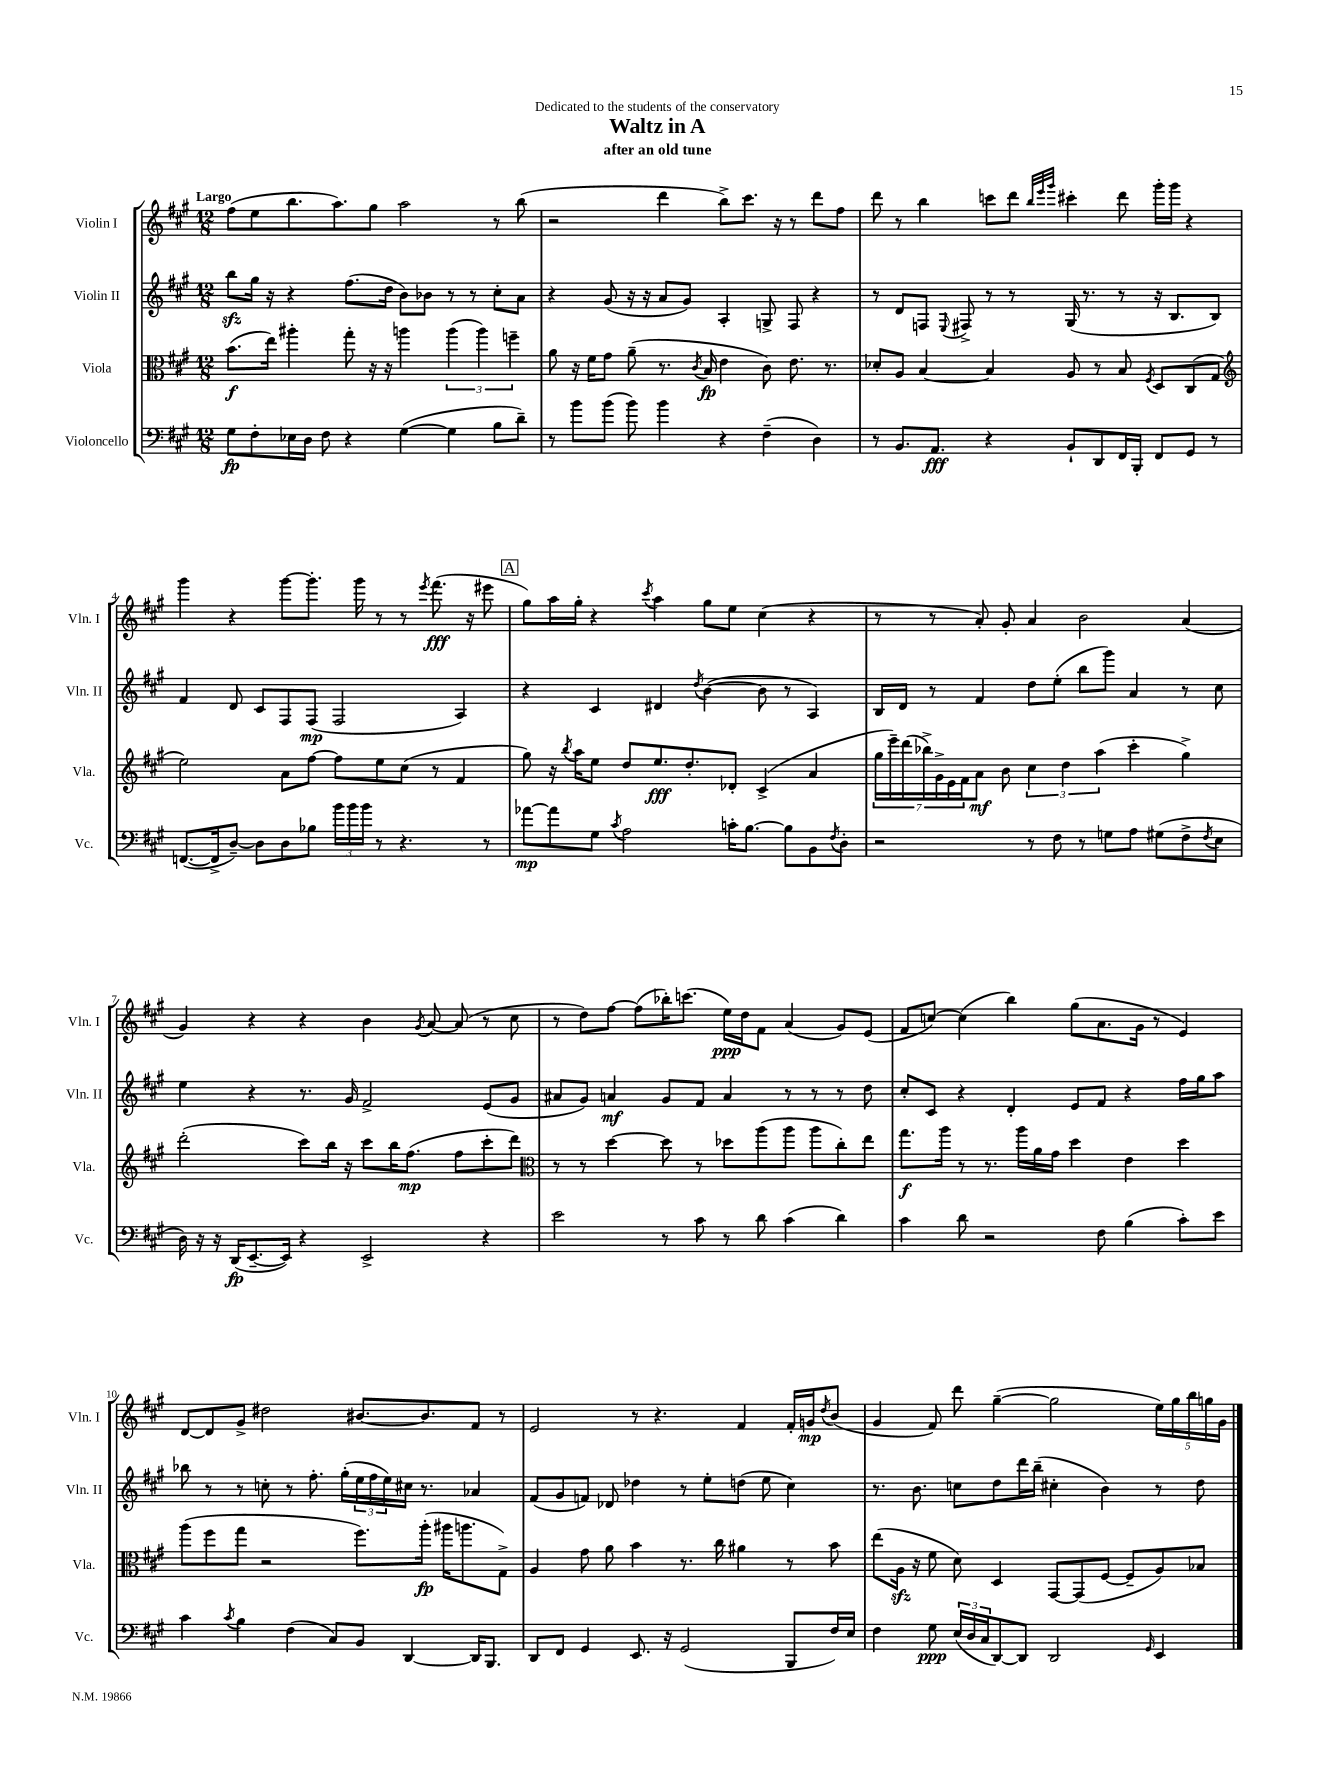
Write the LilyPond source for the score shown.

\header { title = "Waltz in A" subtitle = "after an old tune" dedication = "Dedicated to the students of the conservatory" }
<<
\new StaffGroup <<
\new Staff = "s0" \with { instrumentName = "Violin I" shortInstrumentName = "Vln. I" } {
    \clef treble \key a \major \numericTimeSignature \time 12/8 \tempo "Largo"
    fis''8( e''8 b''8. a''8.) gis''8 a''2 r8 b''8( |
    r2 d'''4 b''8->) cis'''8. r16 r8 d'''8 fis''8 |
    d'''8 r8 b''4 c'''8 d'''8 \grace { b''32 e'''32 gis'''32 } cis'''4-. d'''8 gis'''16-. gis'''16 r4 |
    gis'''4 r4 gis'''8~ gis'''8.-. gis'''16 r8 r8 \acciaccatura { e'''8 } fis'''8.\fff( r16 eis'''8 |
    \mark \markup { \box "A" } gis''8) a''16 gis''16-. r4 \acciaccatura { cis'''8 } a''4 gis''8 e''8 cis''4( r4 |
    r8 r8 a'8-.) gis'8-. a'4 b'2 a'4( |
    gis'4) r4 r4 b'4 \acciaccatura { gis'8 } a'8~ a'8( r8 cis''8 |
    r8 d''8) fis''8~ fis''8( bes''16-.) c'''8.( e''16\ppp) d''16 fis'8 a'4( gis'8) e'8( |
    fis'8 c''8~) c''4( b''4) gis''8( a'8. gis'16 r8 e'4) |
    d'8~ d'8 gis'8-> dis''2 bis'8.~ bis'8. fis'8 r8 |
    e'2 r8 r4. fis'4 fis'16-. g'16\mp \acciaccatura { d''8 } b'8( |
    gis'4 fis'8) d'''8 gis''4~--( gis''2 \tuplet 5/4 { e''16) gis''16 b''16 g''16 gis'16 } \bar "|." |
}
\new Staff = "s1" \with { instrumentName = "Violin II" shortInstrumentName = "Vln. II" } {
    \clef treble \key a \major \numericTimeSignature \time 12/8
    b''8\sfz gis''16 r16 r4 fis''8.( d''16 b'8) bes'8 r8 r8 cis''8-. a'8 |
    r4 gis'8( r16 r16 a'8 gis'8) a4-. g8-> fis8 r4 |
    r8 d'8 f8 \appoggiatura { e8 } fis8-> r8 r8 gis16( r8. r8 r16 b8. b8) |
    fis'4 d'8 cis'8 fis8 fis8\mp( fis2 a4) |
    \mark \markup { \box "A" } r4 cis'4 dis'4 \acciaccatura { d''8 } b'4~( b'8 r8 a4) |
    b16 d'16 r8 fis'4 d''8 e''8-.( b''8 gis'''8) a'4 r8 cis''8 |
    e''4 r4 r8. gis'16 fis'2-> e'8( gis'8 |
    ais'8 gis'8) a'4\mf gis'8 fis'8 a'4 r8 r8 r8 d''8 |
    cis''8-. cis'8 r4 d'4-. e'8 fis'8 r4 fis''16 gis''16 a''8 |
    bes''8 r8 r8 c''8-. r8 fis''8.-. gis''16-.( \tuplet 3/2 { e''16 fis''16 e''16) } cis''16 r8. aes'4 |
    fis'8( gis'8 f'8) des'8 des''4 r8 e''8-. d''8( e''8 cis''4) |
    r8. b'8. c''8 d''8 d'''16 b''16--( cis''4-. b'4) r8 d''8 \bar "|." |
}
\new Staff = "s2" \with { instrumentName = "Viola" shortInstrumentName = "Vla." } {
    \clef alto \key a \major \numericTimeSignature \time 12/8
    b'8.\f( e''16) ais''4-. gis''8-. r16 r16 a''4 \tuplet 3/2 { a''4( a''4) f''4-- } |
    a'8 r16 fis'16 gis'8 a'8--( r8. \acciaccatura { cis'8 } b16\fp e'4 cis'8) e'8. r8. |
    des'8-. a8 b4~ b4 a8 r8 b8 \acciaccatura { fis8 } d8 cis8( gis8 |
    \clef treble e''2) a'8 fis''8~ fis''8 e''8 cis''8( r8 fis'4 |
    \mark \markup { \box "A" } gis''8) r16 \acciaccatura { b''8 } a''16 e''8 d''8 e''8.\fff d''8.-. des'8-. cis'4->( a'4 |
    \tuplet 7/4 { gis''16 e'''16--) d'''16( bes''16->) gis'16-> e'16 fis'16 } a'8\mf b'8 \tuplet 3/2 { cis''4 d''4 a''4( } cis'''4-. gis''4->) |
    d'''2-.( cis'''8) b''16 r16 cis'''8 b''16 fis''8.\mp( fis''8 cis'''8-. d'''8) |
    \clef alto r8 r8 d''4~ d''8 r8 des''8 a''8( a''8 a''8 cis''8-.) e''8 |
    gis''8.\f a''16 r8 r8. a''16 a'16 gis'16 d''4 e'4 d''4 |
    a''8( fis''8 gis''8 r2 fis''8.) a''16-.\fp( ais''16 a''8. gis8->) |
    a4 gis'8 a'8 b'4 r8. cis''16 ais'4 r8 b'8 |
    e''8( a16\sfz r16 fis'8 d'8) d4 gis,8~ gis,8( fis8~ fis8-- a8) bes8 \bar "|." |
}
\new Staff = "s3" \with { instrumentName = "Violoncello" shortInstrumentName = "Vc." } {
    \clef bass \key a \major \numericTimeSignature \time 12/8
    gis8\fp fis8-. ees16 d16 fis8 r4 gis4~( gis4 b8 d'8--) |
    r8 b'8 b'8( b'8) b'4 r4 fis4--( d4) |
    r8 b,8. a,8.\fff r4 b,8-! d,8 fis,16 b,,16-. fis,8 gis,8 r8 |
    f,8.~( f,16-> d8~--) d8 d8 bes8 \tuplet 3/2 { b'16 b'16 b'16 } r8 r4. r8 |
    \mark \markup { \box "A" } aes'8~\mp aes'8 gis8 \acciaccatura { cis'8 } a2 c'16-. b8.~ b8 b,8 \acciaccatura { fis8 } d8-. |
    r2 r8 fis8 r8 g8 a8 gis8( fis8-> \acciaccatura { fis8 } e8 |
    d16) r16 r16 d,16\fp( e,8.~-- e,16) r4 e,2-> r4 |
    e'2 r8 cis'8 r8 d'8 cis'4( d'4) |
    cis'4 d'8 r2 fis8 b4( cis'8-.) e'8 |
    cis'4 \acciaccatura { cis'8 } b4 fis4( cis8) b,8 d,4~ d,16 b,,8. |
    d,8 fis,8 gis,4 e,8. r16 gis,2( b,,8 fis16) e16 |
    fis4 gis8\ppp \tuplet 3/2 { e16( d16 cis16 } d,8~) d,8 d,2 \grace { gis,16 } e,4 \bar "|." |
}
>>
>>
